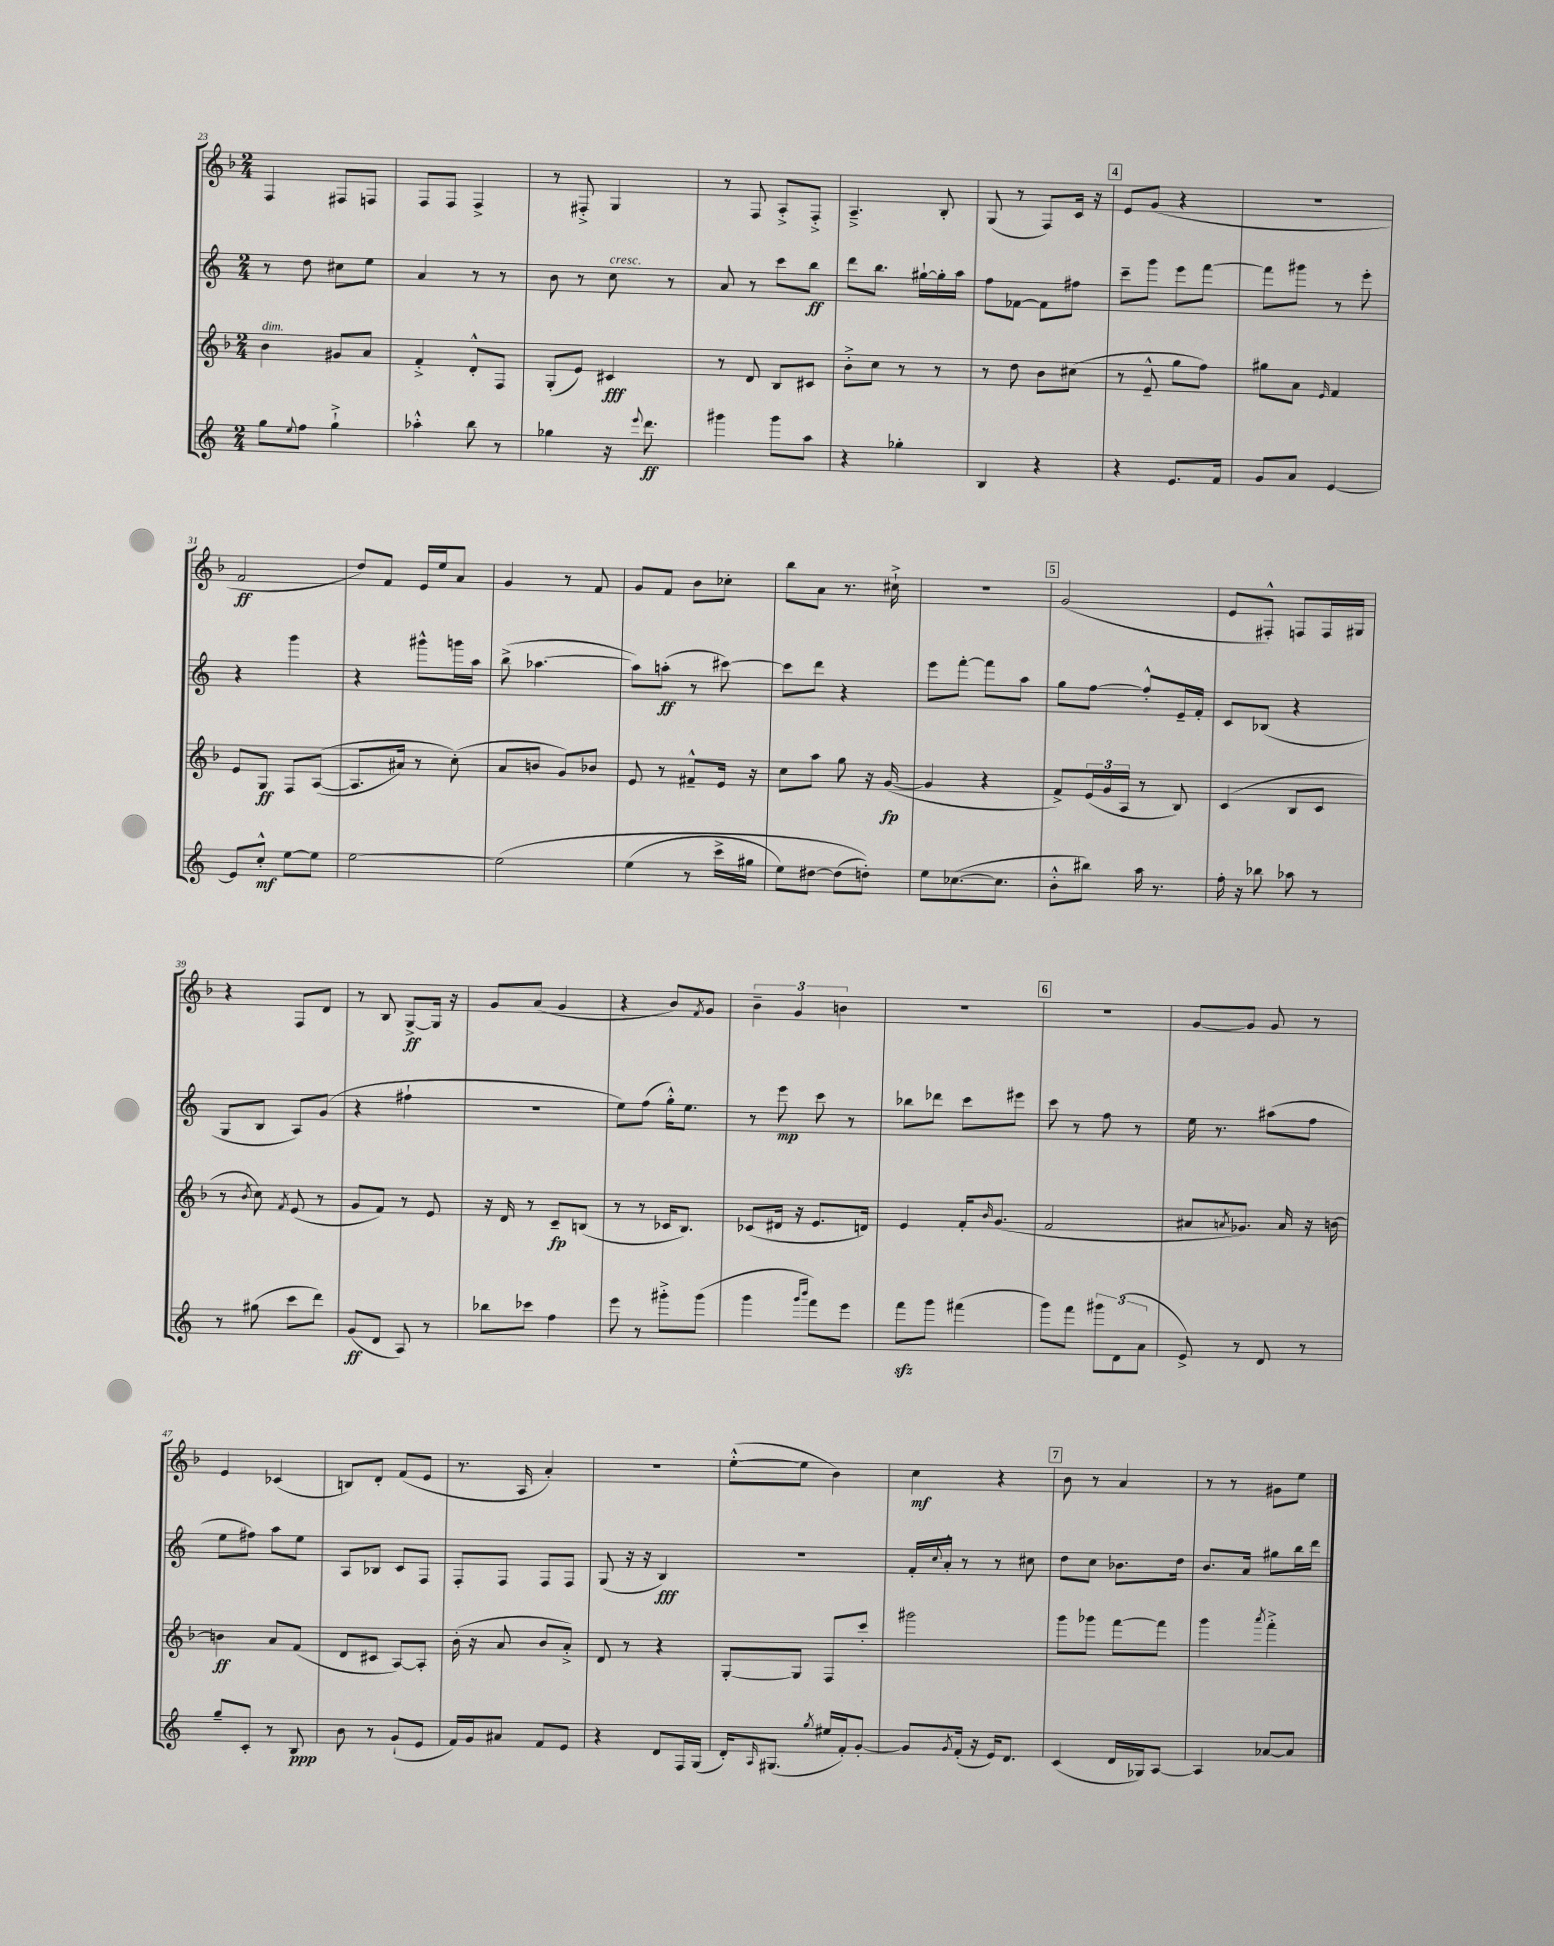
<<
\new StaffGroup <<
\new Staff = "s0" {
    \clef treble \key f \major \numericTimeSignature \time 2/4
    f4 fis8 f8 |
    f8 f8 f4-> |
    r8 fis8-.-> g4 |
    r8 f8 a8-.-> f8-.-> |
    a4.---> bes8-. |
    g8( r8 f8) c'16 r16 |
    \mark \markup { \box "4" } e'8 g'8( r4 |
    R2 |
    f'2\ff |
    d''8) f'8 e'16 e''16 a'8 |
    g'4 r8 f'8 |
    g'8 f'8 bes'8 ces''8-. |
    bes''8 a'8 r8. cis''16-!-> |
    R2 |
    \mark \markup { \box "5" } g'2( |
    e'8 fis8-.-^) f8 f16 gis16 |
    r4 f8 d'8 |
    r8 bes8 g8~->\ff g16 r16 |
    g'8 a'8( g'4 |
    r4 bes'8) \acciaccatura { f'8 } g'8 |
    \tuplet 3/2 { bes'4-- g'4 b'4 } |
    R2 |
    \mark \markup { \box "6" } R2 |
    g'8~ g'8 g'8 r8 |
    e'4 ces'4( |
    b8) d'8-. f'8( e'8 |
    r8. a16 a'4-.) |
    r2 |
    e''8~-.-^( e''8 bes'4) |
    c''4\mf r4 |
    \mark \markup { \box "7" } bes'8 r8 a'4 |
    r8 r8 gis'8 e''8 \bar "|." |
}
\new Staff = "s1" {
    \clef treble \key c \major \numericTimeSignature \time 2/4
    r8 d''8 cis''8 e''8 |
    a'4 r8 r8 |
    b'8 r8 c''8^\markup { \italic "cresc." } r8 |
    a'8 r8 c'''8 b''8\ff |
    d'''8 b''8. gis''16~-! gis''16-. a''16 |
    f''8 fes'8~ fes'8 fis''8 |
    \mark \markup { \box "4" } c'''8-- g'''8 e'''8 f'''8~ |
    f'''8 gis'''8 r8 e'''8-. |
    r4 g'''4 |
    r4 gis'''8-^ g'''16 a''16 |
    b''8->( aes''4.~ |
    aes''8) a''8-.\ff( r8 cis'''8~) |
    cis'''8 d'''8 r4 |
    e'''8 f'''8~-. f'''8 a''8 |
    \mark \markup { \box "5" } g''8 f''8~ f''8-.-^ e'16-- f'16-. |
    c'8 bes8( r4 |
    g8 b8 a8) g'8( |
    r4 fis''4-! |
    R2 |
    e''8) f''8( g''16-.-^) e''8. |
    r8 e'''8\mp c'''8 r8 |
    bes''8 des'''8 c'''8 eis'''8 |
    \mark \markup { \box "6" } c'''8 r8 f''8 r8 |
    e''16 r8. ais''8( f''8 |
    e''8 fis''8) a''8 e''8 |
    a8 bes8 c'8 f8 |
    f8-. f8 f8 f8 |
    g8( r16 r16 b4\fff) |
    r2 |
    f'16-. \appoggiatura { c''8 } a'16-.-^ r8 r8 cis''8 |
    \mark \markup { \box "7" } d''8 c''8 bes'8. d''16 |
    b'8. a'16 gis''8 b''16 d'''16 \bar "|." |
}
\new Staff = "s2" {
    \clef treble \key f \major \numericTimeSignature \time 2/4
    bes'4^\markup { \italic "dim." } gis'8 a'8 |
    f'4-.-> d'8-.-^ f8 |
    g8-.( e'8) cis'4\fff |
    r8 d'8 bes8 cis'8 |
    bes'8-.-> c''8 r8 r8 |
    r8 d''8 bes'8 cis''8( |
    \mark \markup { \box "4" } r8 e'8---^ g''8 f''8) |
    gis''8 a'8 \grace { e'16 } f'4 |
    e'8 g8\ff f8 a8~(\( |
    a8. ais'16) r8 c''8-.(\) |
    a'8 b'8 g'8) bes'8 |
    e'8 r8 fis'8---^ e'16 r16 |
    c''8 a''8 g''8 r16 g'16~\fp( |
    g'4 r4 |
    \mark \markup { \box "5" } f'8->) \tuplet 3/2 { e'16( g'16 a16 } r8 bes8) |
    c'4( bes8 c'8 |
    r8 \acciaccatura { bes'8 } c''8) \acciaccatura { f'8 } e'8( r8 |
    g'8 f'8) r8 e'8 |
    r16 d'16 r8 c'8--\fp b8( |
    r8 r8 ces'16 bes8.) |
    ces'8( dis'16 r16 e'8. d'16) |
    e'4 f'16-. \grace { bes'16 } g'8.( |
    \mark \markup { \box "6" } f'2 |
    ais'8 \acciaccatura { a'8 } ges'8.) a'16 r16 b'16~ |
    b'4\ff a'8 f'8( |
    d'8 cis'8 a8~) a8-. |
    bes'16-.( r16 a'8 bes'8 a'8-.->) |
    d'8 r8 r4 |
    g8~-. g8 f8 c'''8-. |
    gis'''2 |
    \mark \markup { \box "7" } g'''8 ges'''8 f'''8~ f'''8 |
    g'''4 \acciaccatura { a'''8 } f'''4-.-> \bar "|." |
}
\new Staff = "s3" {
    \clef treble \key c \major \numericTimeSignature \time 2/4
    g''8 \appoggiatura { e''8 } f''8 g''4-!-> |
    aes''4-.-^ b''8 r8 |
    ges''4 r16 \appoggiatura { e'''8 } d'''8.\ff |
    gis'''4 gis'''8 a''8 |
    r4 ges''4-. |
    b4 r4 |
    \mark \markup { \box "4" } r4 e'8. f'16 |
    g'8 a'8 e'4~ |
    e'8 c''8-.-^\mf e''8~ e''8 |
    e''2~ |
    e''2\( |
    e''4( r8 c'''16-> gis''16 |
    e''8) dis''8~ dis''8( d''8-.)\) |
    e''8 ces''8.~( ces''8. |
    \mark \markup { \box "5" } b'8-.-^ bis''8) a''16 r8. |
    f''16-. r16 bes''8 aes''8 r8 |
    r8 gis''8( c'''8 d'''8) |
    g'8\ff( d'8 a8) r8 |
    bes''8 ces'''8 f''4 |
    e'''8 r8 gis'''8-.-> gis'''8( |
    g'''4 \grace { g'''16 b'''16 } f'''8) e'''8 |
    f'''8\sfz g'''8 fis'''4( |
    \mark \markup { \box "6" } g'''8) f'''8 \tuplet 3/2 { gis'''8 d'8( a'8 } |
    e'8->) r8 d'8 r8 |
    g''8-- c'8-. r8 b8\ppp |
    b'8 r8 g'8-!( e'8 |
    f'16) g'16 ais'8 f'8 e'8 |
    r4 d'8 f16 g16( |
    d'16-.) \grace { a16 } gis8.( \acciaccatura { g''8 } eis''16 f'16-.) g'8~-. |
    g'8 \acciaccatura { g'8 } f'16-.( r16 e'16) d'8. |
    \mark \markup { \box "7" } c'4( d'16 ges16) a8~ |
    a4 aes'8~ aes'8 \bar "|." |
}
>>
>>
\layout { \context { \Score currentBarNumber = #23 } }
